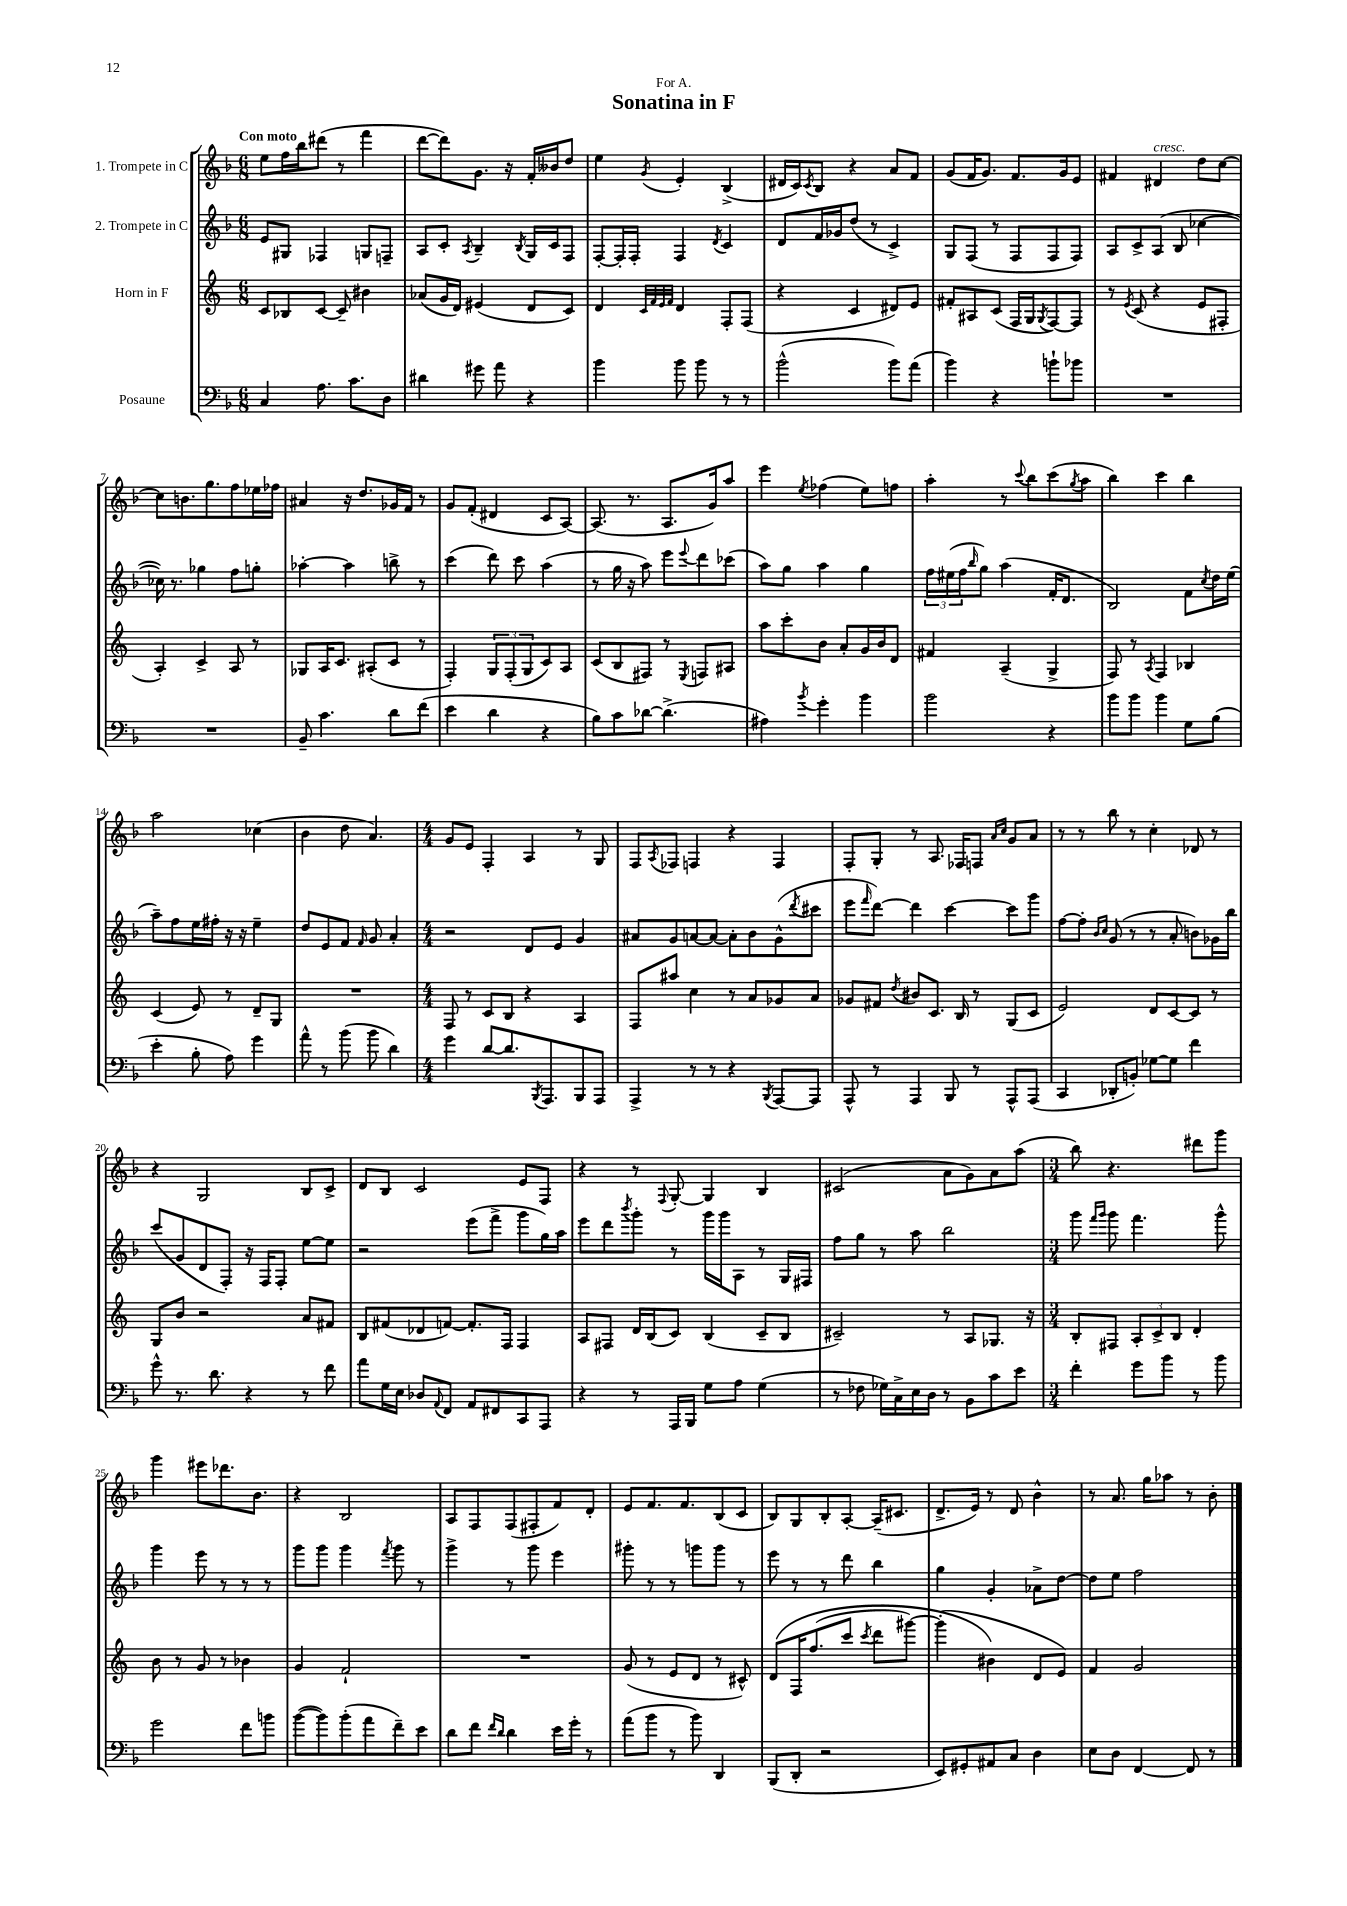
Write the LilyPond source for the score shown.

\header { title = "Sonatina in F" dedication = "For A." }
<<
\new StaffGroup <<
\new Staff = "s0" \with { instrumentName = "1. Trompete in C" } {
    \clef treble \key f \major \numericTimeSignature \time 6/8 \tempo "Con moto"
    e''8 f''16 bes''16 dis'''8( r8 f'''4 |
    d'''8~ d'''8) g'8. r16 f'16-. beses'16 d''8 |
    e''4 \acciaccatura { g'8 } e'4-. bes4->( |
    dis'16 c'16) \acciaccatura { c'8 } bes8 r4 a'8 f'8 |
    g'8( f'16 g'8.) f'8. g'16 e'8 |
    fis'4 dis'4^\markup { \italic "cresc." } d''8 c''8~ |
    c''8 b'8. g''8. f''8 ees''16 fes''16 |
    ais'4 r16 d''8. ges'16 f'16 r8 |
    g'8 f'8-.( dis'4 c'8 a8~) |
    a8.( r8. a8. g'16) a''8 |
    e'''4 \acciaccatura { e''8 } fes''4( e''8) f''8 |
    a''4-. r8 \appoggiatura { c'''8 } bes''8 c'''8( \acciaccatura { g''8 } a''8 |
    bes''4) c'''4 bes''4 |
    a''2 ces''4( |
    bes'4 d''8 a'4.) |
    \numericTimeSignature \time 4/4 g'8 e'8 f4-. a4 r8 g8 |
    f8 \acciaccatura { a8 } fes8 f4 r4 f4 |
    f8-. g8-. r8 a8. fes16 f8 \grace { a'16 c''16 } g'8 a'8 |
    r8 r8 bes''8 r8 c''4-. des'8 r8 |
    r4 g2 bes8 c'8-> |
    d'8 bes8 c'2 e'8 f8 |
    r4 r8 \appoggiatura { f8 } g8~-. g4 bes4 |
    cis'2( a'8 g'8) a'8 a''8( |
    \numericTimeSignature \time 3/4 bes''8) r4. dis'''8 g'''8 |
    g'''4 eis'''8 des'''8. bes'8. |
    r4 bes2 |
    a8 f8 f8( fis8-. f'8) d'8-. |
    e'8 f'8. f'8. bes8( c'8 |
    bes8) g8 bes8-. a8~-. a16--( cis'8. |
    d'8.-> e'16) r8 d'8 bes'4-^ |
    r8 a'8. g''16 aes''8 r8 bes'8-. \bar "|." |
}
\new Staff = "s1" \with { instrumentName = "2. Trompete in C" } {
    \clef treble \key f \major \numericTimeSignature \time 6/8
    e'8 gis8 fes4 g8 f8-- |
    a8 c'8-. \acciaccatura { a8 } bes4-- \acciaccatura { bes8 } g16 c'16 f8 |
    f8~-. f16-. f16-. f4 \acciaccatura { d'8 } c'4 |
    d'8 f'16 ges'16 d''8( r8 c'4->) |
    g8 f8( r8 f8 f8 f8) |
    a8 c'8-> a8( bes8 ces''4~ |
    ces''16) r8. ges''4 f''8 g''8-. |
    aes''4~-. aes''4 b''8-> r8 |
    c'''4( d'''8) c'''8 a''4( |
    r8 g''16 r16 a''8) e'''8 \appoggiatura { e'''8 } d'''8 ces'''8( |
    a''8) g''8 a''4 g''4 |
    \tuplet 3/2 { f''16 eis''16( f''16 } \grace { bes''16 } g''8) a''4( f'16-. d'8. |
    bes2) f'8 \acciaccatura { c''8 } d''16 e''16( |
    a''8--) f''8 e''16 fis''16-. r16 r16 e''4-- |
    d''8 e'8 f'8 \grace { f'16 } g'8 a'4-. |
    \numericTimeSignature \time 4/4 r2 d'8 e'8 g'4 |
    ais'8 g'8 a'8~ a'8~ a'8-. bes'8 g'8-^( \acciaccatura { d'''8 } cis'''8 |
    e'''8 \grace { f'''16 } d'''8~) d'''4 c'''4~ c'''8 g'''8 |
    f''8~ f''8-. \grace { bes'16 c''16 } g'8( r8 r8 a'8-. b'8) ges'16 bes''16 |
    c'''8( g'8 d'8 f8-.) r16 f16 f8-. e''8~ e''8 |
    r2 e'''8( f'''8-> g'''8 g''16) a''16 |
    e'''8 d'''8 \acciaccatura { bes'''8 } g'''8-. r8 g'''16 g'''16 a8 r8 g16 fis16 |
    f''8 g''8 r8 a''8 bes''2 |
    \numericTimeSignature \time 3/4 g'''8 \grace { f'''16 g'''16 } g'''8 f'''4. g'''8-^ |
    g'''4 e'''8 r8 r8 r8 |
    g'''8 g'''8 g'''4 \acciaccatura { f'''8 } g'''8 r8 |
    g'''4-> r8 g'''8 e'''4 |
    gis'''8-. r8 r8 g'''8 g'''8 r8 |
    e'''8 r8 r8 d'''8 bes''4 |
    g''4 g'4-. aes'8-> d''8~ |
    d''8 e''8 f''2 \bar "|." |
}
\new Staff = "s2" \with { instrumentName = "Horn in F" } {
    \clef treble \key c \major \numericTimeSignature \time 6/8
    c'8 bes8 c'8~ c'8-- bis'4 |
    aes'8( g'16 d'16) eis'4( d'8 c'8) |
    d'4 \grace { c'32 f'32 e'32 f'32 } d'4 f8-. f8( |
    r4 c'4 dis'8) e'8 |
    fis'8-. ais8 c'8( f16 g16 \acciaccatura { g8 } f8~) f8 |
    r8 \acciaccatura { e'8 } c'8( r4 e'8 fis8-. |
    a4-.) c'4-> a8 r8 |
    ges8 a16 c'8. ais8-.( c'8 r8 |
    f4-.) \tuplet 3/2 { g8 f8-.( g8 } c'8) a8 |
    c'8( b8 fis8) r8 \acciaccatura { e8 } f8 ais8 |
    a''8 c'''8-. b'8 a'8-. g'16 b'16 d'8 |
    fis'4 a4--( g4-> |
    f8) r8 \acciaccatura { a8 } f4 bes4 |
    c'4( e'8) r8 d'8-- g8 |
    R2. |
    \numericTimeSignature \time 4/4 f8 r8 c'8 b8 r4 a4 |
    f8 ais''8 c''4 r8 a'8 ges'8 a'8 |
    ges'8 fis'8 \acciaccatura { d''8 } bis'8 c'8. b16 r8 g8( c'8 |
    e'2) d'8 c'8~ c'8 r8 |
    g8 b'8 r2 a'8 fis'8 |
    b8 fis'8( des'8 f'8~) f'8.-. f16 f4 |
    a8 fis8 d'16 b16( c'8) b4( c'8-- b8 |
    cis'2--) r8 a8 ges8. r16 |
    \numericTimeSignature \time 3/4 b8-. fis8 \tuplet 3/2 { a8-. c'8-> b8 } d'4-. |
    b'8 r8 g'8 r8 bes'4 |
    g'4 f'2-! |
    R2. |
    g'8( r8 e'8 d'8 r8 cis'8-^) |
    d'8\( f16 f''8.( c'''8 \acciaccatura { c'''8 } d'''8 gis'''8~) |
    gis'''4-.( bis'4\) d'8 e'8) |
    f'4 g'2 \bar "|." |
}
\new Staff = "s3" \with { instrumentName = "Posaune" } {
    \clef bass \key f \major \numericTimeSignature \time 6/8
    c4 a8. c'8. d8 |
    dis'4 gis'8 a'8 r4 |
    bes'4 bes'8 bes'8 r8 r8 |
    bes'2-^( bes'8) a'8( |
    bes'4) r4 b'8-! bes'8 |
    R2. |
    R2. |
    bes,8-- c'4. d'8 f'8( |
    e'4 d'4 r4 |
    bes8) c'8 des'8~ des'4.->( |
    ais4) \acciaccatura { bes'8 } g'4-. bes'4 |
    bes'2 r4 |
    bes'8 bes'8 bes'4 g8 bes8( |
    e'4-. bes8-. a8) g'4 |
    a'8-^ r8 bes'8( bes'8 d'4) |
    \numericTimeSignature \time 4/4 g'4 d'8~ d'8. \acciaccatura { bes,,8 } a,,8. bes,,8 a,,8 |
    a,,4-> r8 r8 r4 \acciaccatura { bes,,8 } a,,8~ a,,8 |
    a,,8-^ r8 a,,4 bes,,8 r8 a,,8-^ a,,8( |
    c,4 des,8-. b,8-.) ges8~ ges8 f'4 |
    g'8-^ r8. d'8. r4 r8 f'8 |
    a'8 g16 e16 des8 \appoggiatura { a,8 } f,8 a,8 fis,8 c,8 a,,8 |
    r4 r8 a,,16 bes,,16 g8 a8 g4( |
    r8 fes8 ges16) c16-> e16 d16 r8 bes,8 c'8 e'8 |
    \numericTimeSignature \time 3/4 f'4-. g'8 bes'8 r8 bes'8 |
    g'2 f'8 b'8 |
    bes'8~( bes'8) bes'8-.( a'8 f'8--) e'8 |
    d'8 f'8 \grace { f'16 d'16 } d'4 e'16 g'16-. r8 |
    a'8( bes'8 r8 bes'8) d,4 |
    bes,,8( d,8-. r2 |
    e,8) gis,8-. ais,8 c8 d4 |
    e8 d8 f,4~ f,8 r8 \bar "|." |
}
>>
>>
